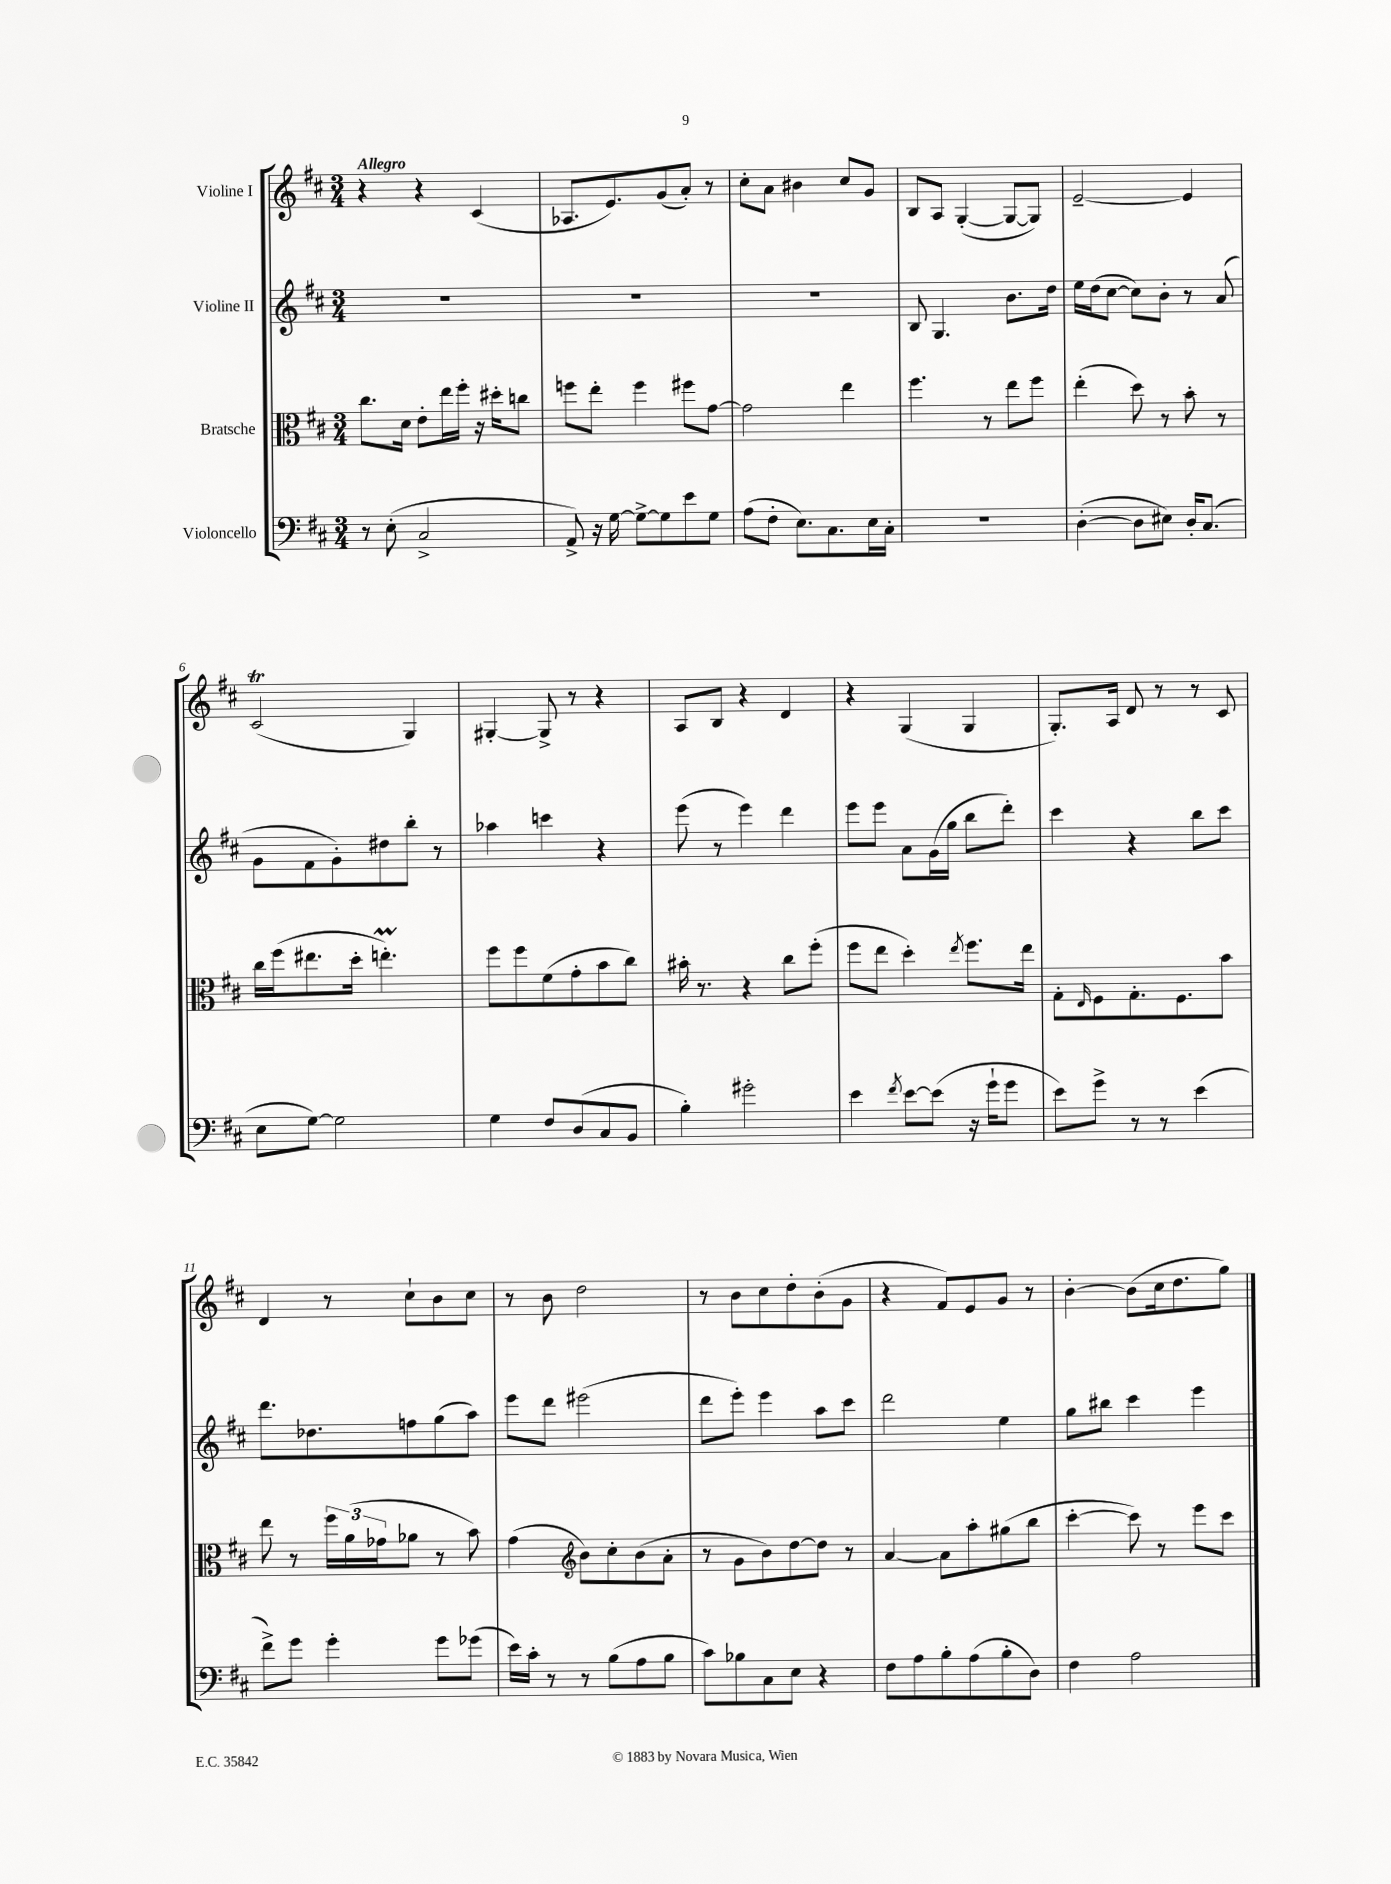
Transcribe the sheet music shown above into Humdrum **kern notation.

**kern	**kern	**kern	**kern
*staff4	*staff3	*staff2	*staff1
*clefF4	*clefC3	*clefG2	*clefG2
*k[f#c#]	*k[f#c#]	*k[f#c#]	*k[f#c#]
*M3/4	*M3/4	*M3/4	*M3/4
8r	8.cc#	2.r	4r
(8E'	.	.	.
.	16d	.	.
2C#^	8e'	.	4r
.	16ee	.	.
.	16ff#'	.	.
.	16r	.	(4c#
.	16dd#'	.	.
.	8cc	.	.
=	=	=	=
8AA^)	8ff	2.r	8.A-
16r	8ee'	.	.
[16G	.	.	8.e)
8G^_	4ff	.	.
8G]	.	.	(8g
8e	8ff#	.	8a')
8G	[8g	.	8r
=	=	=	=
(8A	2g]	2.r	8cc#'
8F#'	.	.	8a
8.E)	.	.	4b#
8.C#	.	.	.
.	4ee	.	8cc#
16E	.	.	8g
16C#'	.	.	.
=	=	=	=
2.r	4.ff#	8B	8B
.	.	4.G	8A
.	.	.	([4G'
.	8r	.	.
.	8ee	8.b	8G_
.	8ff#	.	8G])
.	.	16dd	.
=	=	=	=
([4D'	(4ee'	16ee	[2e~
.	.	(16dd	.
.	.	[8cc#	.
8D]	8dd)	8cc#])	.
8E#)	8r	8b'	.
16D'	8b'	8r	4e]
(8.C#	.	.	.
.	8r	(8a	.
=	=	=	=
8E	16cc#	8g	(2c#
.	(16ff#	.	.
[8G)	8.ee#	8f#	.
2G]	.	8g')	.
.	16dd'	.	.
.	4.ee')	8dd#	.
.	.	8bb'	4G)
.	.	8r	.
=	=	=	=
4G	8ff#	4aa-	[4G#'
.	8ff#	.	.
8F#	(8f#	4ccc	8G#^]
(8D	8g'	.	8r
8C#	8b	4r	4r
8BB	8cc#)	.	.
=	=	=	=
4B')	16b#'	(8eee	8A
.	8.r	.	.
.	.	8r	8B
2g#'	4r	4eee)	4r
.	8cc#	4ddd	4d
.	(8ff#'	.	.
=	=	=	=
4e	8ff#	8eee	4r
.	8ee	8eee	.
8qf#	.	.	.
[8e	4dd')	8a	(4G
(8e]	.	(16g	.
.	.	16gg	.
.	8qee	.	.
16r	8.ff#	8bb	4G
16g`	.	.	.
8g	.	8ddd')	.
.	16ee	.	.
=	=	=	=
8e)	8G'	4ccc#	8.G')
.	16qqE	.	.
8g^	8F#	.	.
.	.	.	16A
8r	8.G'	4r	8d
8r	.	.	8r
.	8.F#	.	.
(4e	.	8bb	8r
.	8b	8ccc#	8c#
=	=	=	=
8f#^)	8ee	8.ddd	4d
8g	8r	.	.
.	.	8.dd-	.
4g'	24ff#	.	8r
.	(24a	.	.
.	24g-	.	.
.	8a-	8ff	8cc#`
8g	8r	(8gg	8b
(8g-	8b)	8aa)	8cc#
=	=	=	=
16e)	(4g	8eee	8r
16c#'	.	.	.
8r	.	8ddd	8b
*	*clefG2	*	*
8r	8b)	(2eee#	2dd
(8B	8cc#'	.	.
8A	(8b	.	.
8B	8a'	.	.
=	=	=	=
8c#)	8r	8ddd	8r
8B-	8g	8eee')	8b
8C#	8b)	4eee	8cc#
8E	[8dd	.	8dd'
4r	8dd]	8aa	(8b'
.	8r	8ccc#	8g
=	=	=	=
8F#	[4a	2ddd	4r
8A	.	.	.
8B'	8a]	.	8f#)
(8A	8aa'	.	8e
8B'	(8gg#	4ee	8g
8D)	8bb	.	8r
=	=	=	=
4F#	[4ccc#'	8gg	[4b'
.	.	8bb#	.
2A	8ccc#])	4ccc#	(8b]
.	8r	.	16cc#
.	.	.	8.dd
.	8eee	4eee	.
.	8ccc#	.	8gg)
==	==	==	==
*-	*-	*-	*-
